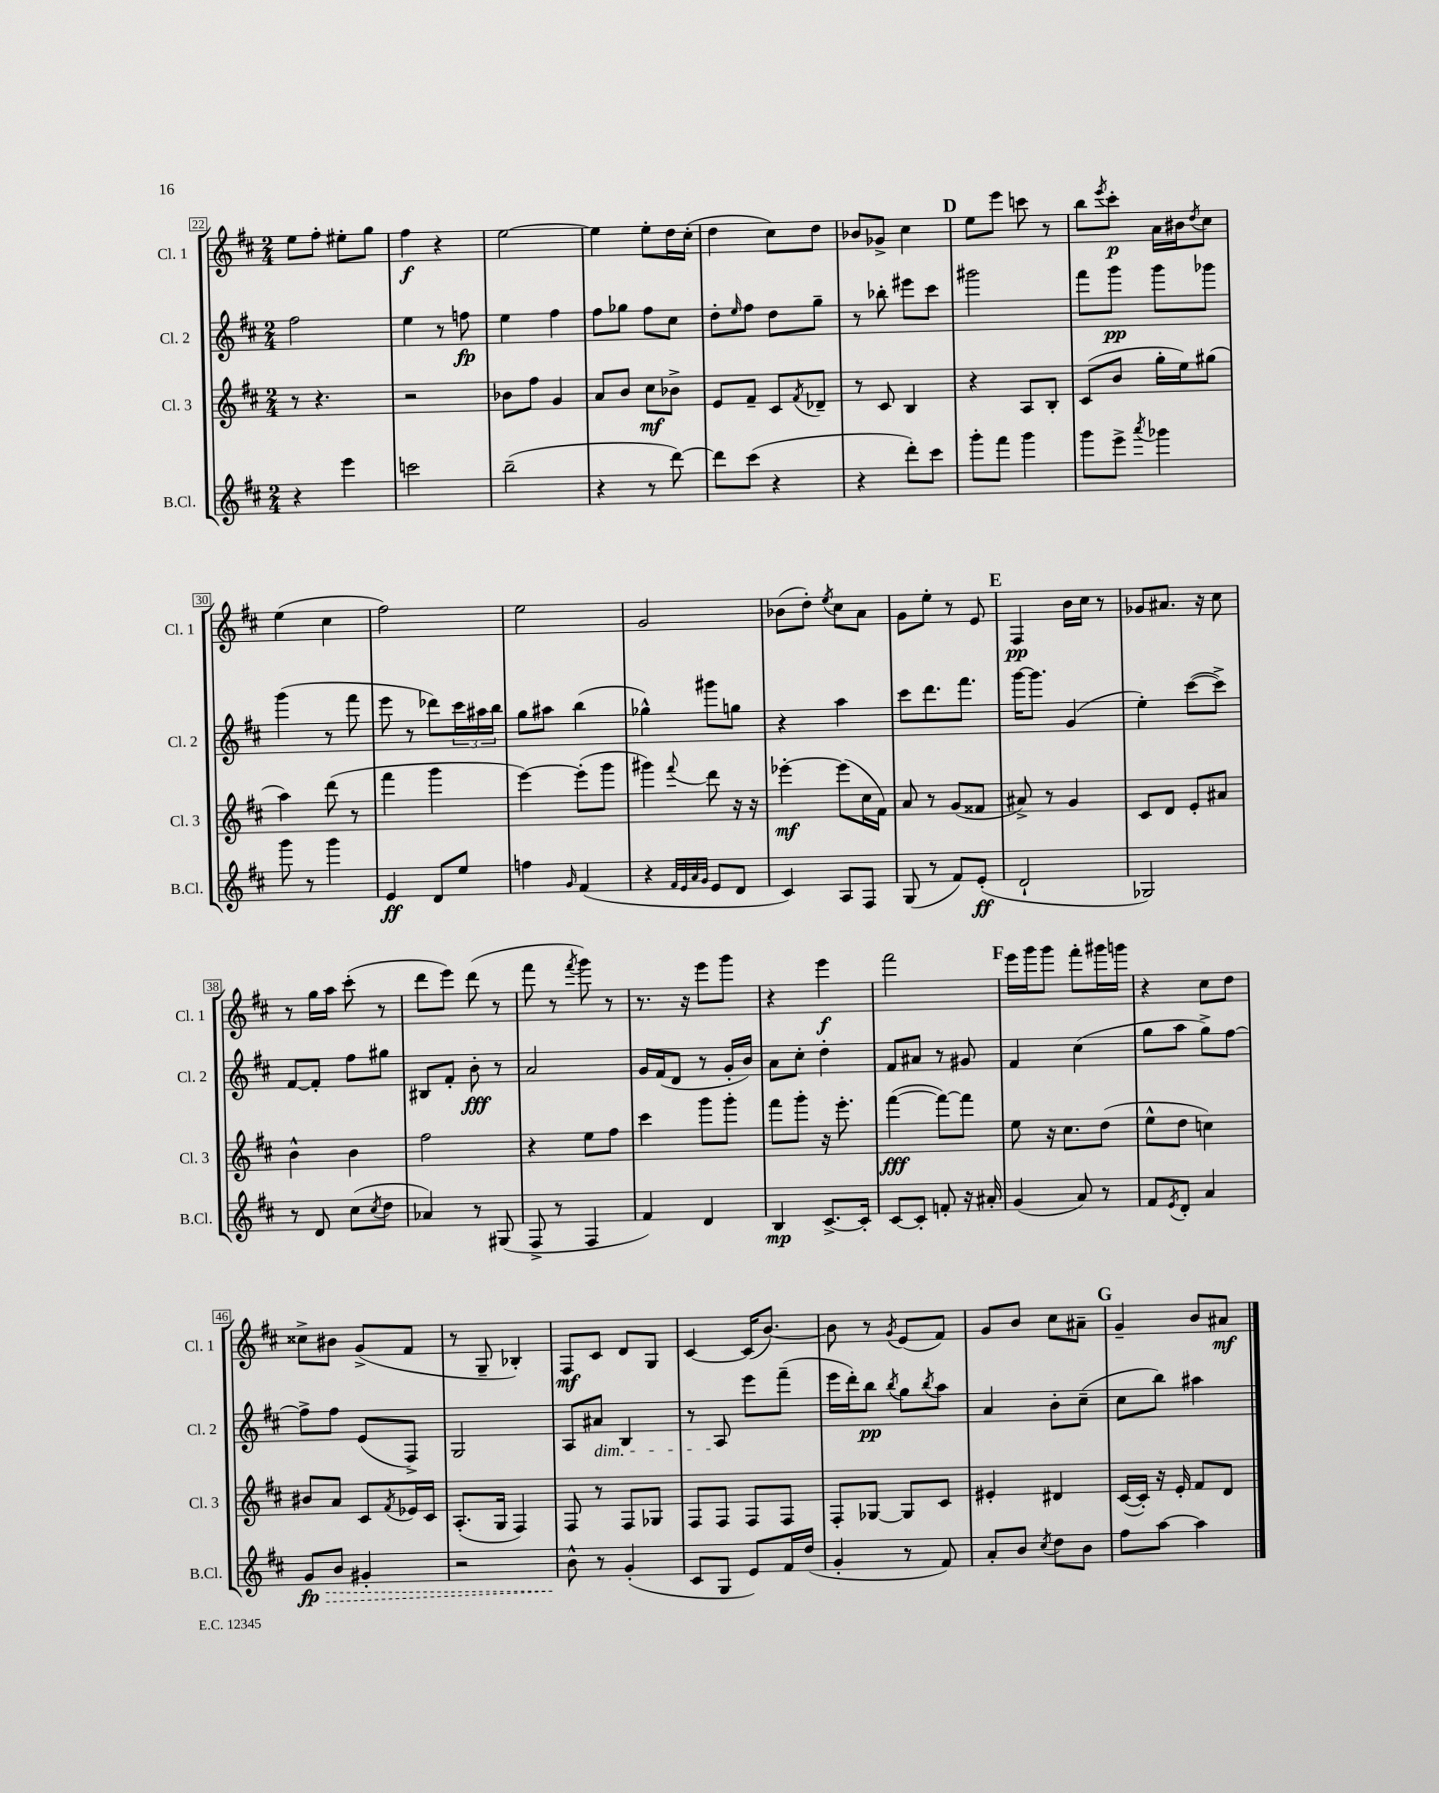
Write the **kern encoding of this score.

**kern	**kern	**kern	**kern
*staff4	*staff3	*staff2	*staff1
*clefG2	*clefG2	*clefG2	*clefG2
*k[f#c#]	*k[f#c#]	*k[f#c#]	*k[f#c#]
*M2/4	*M2/4	*M2/4	*M2/4
4r	8r	2ff#\	8ee\L
.	4.r	.	8ff#'\J
4eee\	.	.	8ee#'\L
.	.	.	8gg\J
=	=	=	=
2ccc\	2r	4ee\	4ff#\
.	.	8r	4r
.	.	8ff\	.
=	=	=	=
(2bb~\	8b-\L	4ee\	[2ee\
.	8ff#\J	.	.
.	4g/	4ff#\	.
=	=	=	=
4r	8a/L	8ff#\L	4ee\]
.	8b/J	8gg-\J	.
8r	8cc#\L	8ff#\L	8ee'\L
[8ddd\)	8b-^\J	8cc#\J	16dd\L
.	.	.	(16cc#'\JJ
=	=	=	=
8ddd\]L	8e/L	8dd'\L	4dd\
.	.	16qqee/	.
(8ccc#\J	8f#~/J	8ff#\J	.
4r	8c#/L	8dd\L	8cc#\L)
.	8qf#/	.	.
.	8d-~/J	8gg~\J	8dd\J
=	=	=	=
4r	8r	8r	8b-/L
.	8c#/	8bb-'\	8g-^/J
8ddd'\L)	4B/	8eee#\L	4cc#\
8ccc#\J	.	8ccc#\J	.
=	=	=	=
8ggg'\L	4r	2ggg#\	8ee\L
8fff#\J	.	.	8eee\J
4ggg\	8A/L	.	8ccc\
.	8B'/J	.	8r
=	=	=	=
8ggg\L	(8c#/L	8fff#\L	8bb\L
.	.	.	8qeee/
8eee^\J	8b/J	8ggg\J	8ccc#'\J
8qaaa/	.	.	.
4ggg-\	16gg'\LL	8ggg\L	16a\LL
.	16ee\J)	.	16b#\J
.	.	.	8qdd/
.	(8gg#\J	8ggg-\J	8cc#\J
=	=	=	=
8ggg\	4aa\)	(4ggg\	(4ee\
8r	.	.	.
4ggg\	(8ddd\	8r	4cc#\
.	8r	8fff#\	.
=	=	=	=
4e/	4fff#\	8eee\	2ff#\)
.	.	8r	.
8d/L	4ggg\	8ddd-\L)	.
8ee/J	.	24ccc#\L	.
.	.	24aa#\	.
.	.	24bb\JJ	.
=	=	=	=
4ff\	[4eee\)	8gg\L	2ee\
.	.	8aa#\J	.
16qqg/	.	.	.
(4f#/	(8eee'\]L	(4bb\	.
.	8ggg\J	.	.
=	=	=	=
4r	4ggg#\)	4gg-^^\)	2g/
32qqf#/LLL	.	.	.
32qqe/	.	.	.
32qqa/	.	.	.
32qqg/JJJ	8qqfff#/	.	.
8e/L	8ddd\	8ggg#\L	.
8d/J	16r	8gg\J	.
.	16r	.	.
=	=	=	=
4c#/)	[4eee-'\	4r	(8b-\L
.	.	.	8dd'\J)
.	.	.	8qee/
8A/L	(8eee-\]L	4aa\	8cc#\L
8F#/J	16cc#\L	.	8a\J
.	16f#\JJ)	.	.
=	=	=	=
(8G/	8a/	8ccc#\L	8g\L
8r	8r	8.ddd\	8ee'\J
8f#/L)	(8g/L	.	8r
.	.	8.fff#\J	.
(8e'/J	8f##/J	.	8e/
=	=	=	=
2d`/	8a#^/)	[16ggg\LK	4F#/
.	.	8.ggg\]J	.
.	8r	.	.
.	4g/	(4g/	16b\LL
.	.	.	16cc#\JJ
.	.	.	8r
=	=	=	=
2G-/)	8c#/L	4ee'\)	8g-/L
.	8d/J	.	8.a#/J
.	8e'/L	([8ccc#\L	.
.	.	.	16r
.	8a#/J	8ccc#^\]J)	8cc#\
=	=	=	=
8r	4b^^\	[8f#/L	8r
8d/	.	8f#'/]J	16gg\LL
.	.	.	16aa\JJ
(8cc#\L	4b\	8ff#\L	(8ccc#'\
8qcc#/	.	.	.
8dd\J	.	8gg#\J	8r
=	=	=	=
4a-/)	2ff#\	8B#/L	8ddd\L
.	.	8f#'/J	8eee\J)
8r	.	8b'\	(8ddd\
(8G#/	.	8r	8r
=	=	=	=
8F#^/	4r	2a/	8fff#\
8r	.	.	8r
.	.	.	8qfff#/
4F#/	8ee\L	.	8ggg\)
.	8ff#\J	.	8r
=	=	=	=
4f#/)	4ccc#\	16g/LL	8.r
.	.	(16f#/J	.
.	.	8d/J	.
.	.	.	16r
4d/	8ggg\L	8r	8eee\L
.	8ggg'\J	16g'/LL	8ggg\J
.	.	16b/JJ)	.
=	=	=	=
4B/	8fff#\L	8a\L	4r
.	8ggg'\J	8cc#'\J	.
[8.c#^/L	16r	4dd'\	4eee\
.	8.eee'\	.	.
16c#'/]Jk	.	.	.
=	=	=	=
[8c#/L	([4fff#\	8f#/L	2fff#\
8c#'/]J	.	8a#/J	.
8f'/	8fff#\_L)	8r	.
16r	8fff#\]J	8g#/	.
16a#'/	.	.	.
=	=	=	=
(4g/	8ee\	4f#/	16eee\LL
.	.	.	16ggg\J
.	16r	.	8ggg\J
.	8.cc#\L	.	.
8a/)	.	(4cc#\	8fff#'\L
8r	(8dd\J	.	16ggg#\L
.	.	.	16ggg\JJ
=	=	=	=
8f#/L	8ee^^\L	8gg\L	4r
8qe/	.	.	.
8d'/J	8dd\J	8aa\J	.
4a/	4cc\)	8gg^\L)	8cc#\L
.	.	[8ff#\J	8dd\J
=	=	=	=
8g/L	8b#/L	8ff#^\]L	8cc##^\L
8b/J	8a/J	8ff#\J	8b#\J
4g#'/	8c#/L	(8e/L	(8g^/L
.	8qf#/	.	.
.	16e-/L	8F#^/J)	8f#/J
.	16c#/JJ	.	.
=	=	=	=
2r	(8.A'/L	2G/	8r
.	.	.	8G~/
.	16G/Jk	.	.
.	4F#/)	.	4B-'/)
=	=	=	=
8b^^\	8F#/	8A/L	8F#/L
8r	8r	8a#/J	8c#/J
(4g'/	8F#/L	4B/	8d/L
.	8G-/J	.	8G/J
=	=	=	=
8c#/L	8F#/L	8r	[4c#/
8G/J	8F#/J	8A/	.
8e/L)	8F#/L	8eee\L	(16c#/]LK
.	.	.	[8.b/J)
16f#/L	8F#/J	(8fff#~\J	.
(16dd/JJ	.	.	.
=	=	=	=
4g'/	8F#'/L	16eee\LL	8b\]
.	.	16ddd'\J)	.
.	[8G-/J	8bb\J	8r
.	.	8qbb/	8qg/
8r	8G-/]L	8gg\L	(8e/L
.	.	8qbb/	.
8f#/)	8c#/J	8aa\J	8f#/J)
=	=	=	=
8a'/L	4e#'/	4a/	8g/L
8b/J	.	.	8b/J
8qcc#/	.	.	.
8dd\L	4d#/	8b'\L	8cc#\L
8b\J	.	(8cc#~\J	8a#~\J
=	=	=	=
8ff#\L	([16c#/LL	8cc#\L	4g~/
.	16c#'/]JJ)	.	.
[8aa\J	16r	8bb\J)	.
.	16e'/	.	.
4aa\]	8f#/L	4aa#\	8b/L
.	8d/J	.	8a#/J
==	==	==	==
*-	*-	*-	*-
